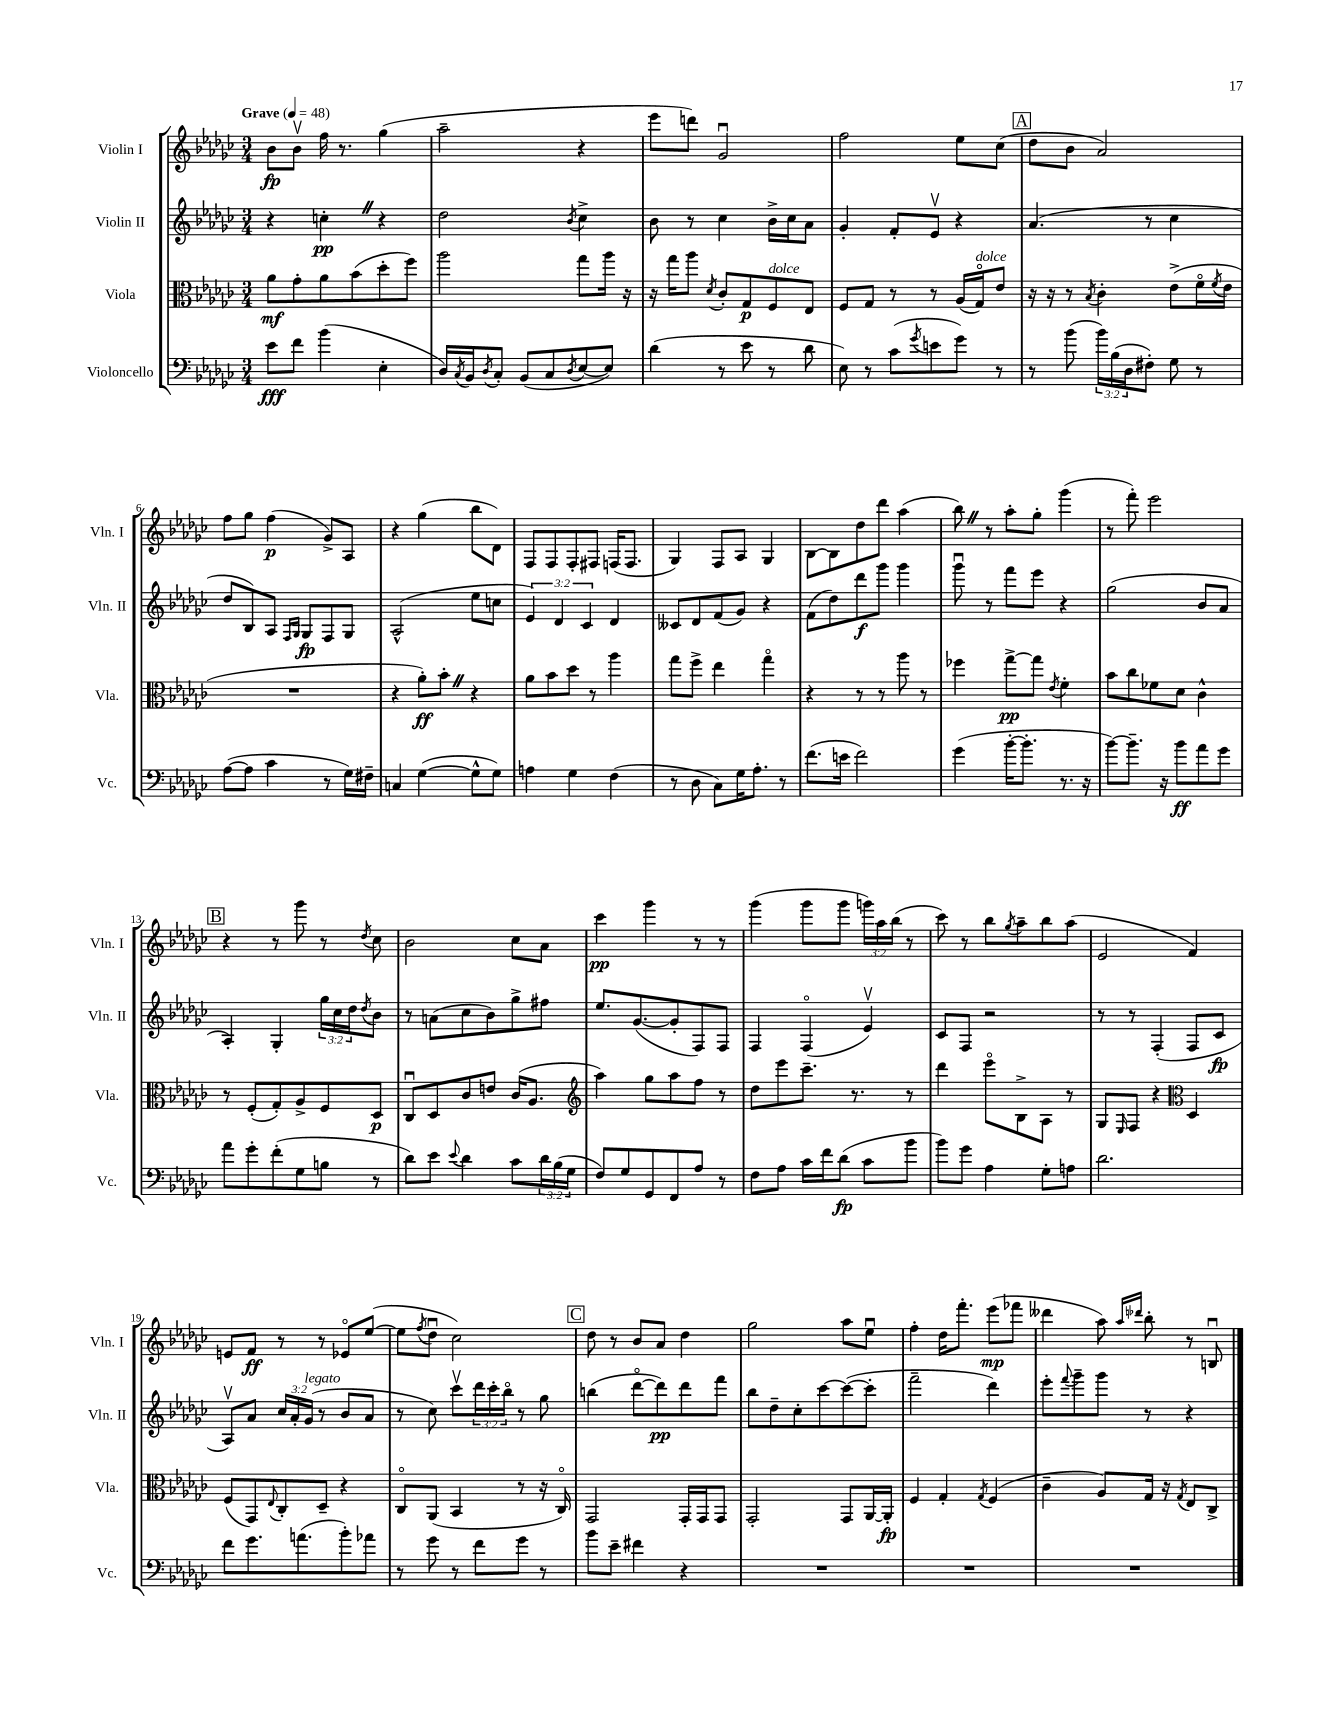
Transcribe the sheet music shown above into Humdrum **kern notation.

**kern	**dynam	**kern	**dynam	**kern	**dynam	**kern	**dynam
*part4	*part4	*part3	*part3	*part2	*part2	*part1	*part1
*staff4	*staff4	*staff3	*staff3	*staff2	*staff2	*staff1	*staff1
*I"Violoncello	*	*I"Viola	*	*I"Violin II	*	*I"Violin I	*
*I'Vc.	*	*I'Vla.	*	*I'Vln. II	*	*I'Vln. I	*
*clefF4	*	*clefC3	*	*clefG2	*	*clefG2	*
*k[b-e-a-d-g-c-]	*	*k[b-e-a-d-g-c-]	*	*k[b-e-a-d-g-c-]	*	*k[b-e-a-d-g-c-]	*
*M3/4	*	*M3/4	*	*M3/4	*	*M3/4	*
*MM48	*	*MM48	*	*MM48	*	*MM48	*
=1	=1	=1	=1	=1	=1	=1	=1
!	!	!	!	!	!	!LO:TX:a:B:t=Grave	!
8e-\L	fff	8a-\L	mf	4r	.	8b-\L	fp
8f\J	.	8g-'\	.	.	.	8b-v\J	.
(4b-\	.	8a-\	.	4ccn'Z\	pp	16ff\	.
.	.	.	.	.	.	8.r	.
.	.	(8b-\	.	.	.	.	.
4E-'\	.	8dd-'\	.	4r	.	(4gg-\	.
.	.	8ff\J)	.	.	.	.	.
=2	=2	=2	=2	=2	=2	=2	=2
16D-/LL)	.	2aa-\	.	2dd-\	.	2aa-~\	.
8qC-/	.	.	.	.	.	.	.
16BB-/J	.	.	.	.	.	.	.
8qD-/	.	.	.	.	.	.	.
8C-'/J	.	.	.	.	.	.	.
(8BB-/L	.	.	.	.	.	.	.
8C-/	.	.	.	.	.	.	.
8qD-/	.	.	.	8qb-/	.	.	.
[8E-/	.	8gg-\L	.	4cc-^\	.	4r	.
8E-/J])	.	16aa-\Jk	.	.	.	.	.
.	.	16r	.	.	.	.	.
=3	=3	=3	=3	=3	=3	=3	=3
(4d-\	.	16r	.	8b-\	.	8eee-\L	.
.	.	16gg-\KL	.	.	.	.	.
.	.	8aa-\J	.	8r	.	8dddn\J)	.
.	.	8qd-/	.	.	.	.	.
8r	.	8c-'/L	.	4cc-\	.	2g-u/	.
8e-\	.	8G-/	p	.	.	.	.
!	!	!LO:TX:a:i:t=dolce	!	!	!	!	!
8r	.	8F/	.	16b-^\LL	.	.	.
.	.	.	.	16cc-\J	.	.	.
8d-\	.	8E-/J	.	8a-\J	.	.	.
=4	=4	=4	=4	=4	=4	=4	=4
8E-\)	.	8F/L	.	4g-'/	.	2ff\	.
8r	.	8G-/J	.	.	.	.	.
(8c-\L	.	8r	.	8f'/L	.	.	.
8qg-/	.	.	.	.	.	.	.
8en\	.	8r	.	8e-v/J	.	.	.
8g-\J)	.	(16A-/LL	.	4r	.	8ee-\L	.
!	!	!LO:TX:a:i:t=dolce	!	!	!	!	!
.	.	16G-/J)	.	.	.	.	.
8r	.	8e-/J	.	.	.	(8cc-\J	.
!!LO:REH:place=s1:t=A
=5	=5	=5	=5	=5	=5	=5	=5
8r	.	16r	.	(4.a-/	.	8dd-\L	.
.	.	16r	.	.	.	.	.
(8b-\	.	8r	.	.	.	8b-\J	.
.	.	8qB-/	.	.	.	.	.
24b-\LL)	.	4c-'\	.	.	.	2a-/)	.
(24B-\	.	.	.	.	.	.	.
24D-\J	.	.	.	.	.	.	.
8F#X'\J)	.	.	.	8r	.	.	.
8G-\	.	(8e-^\L	.	4cc-\	.	.	.
8r	.	16f\L	.	.	.	.	.
.	.	8qf/	.	.	.	.	.
.	.	16e-\JJ	.	.	.	.	.
!!LO:LB:g=z
=6	=6	=6	=6	=6	=6	=6	=6
([8A-\L	.	2.r	.	8dd-/L	.	8ff\L	.
8A-\J]	.	.	.	8B-/)	.	8gg-\J	.
4c-\	.	.	.	8A-/J	.	(4ff\	p
.	.	.	.	16qqF/LL	.	.	.
.	.	.	.	16qqG-/JJ	.	.	.
.	.	.	.	8G-/L	fp	.	.
8r	.	.	.	8F/	.	8g-^/L)	.
16G-\LL)	.	.	.	8G-/J	.	8A-/J	.
16F#X~\JJ	.	.	.	.	.	.	.
=7	=7	=7	=7	=7	=7	=7	=7
4Cn/	.	4r	.	(2A-^^/	.	4r	.
([4G-\	.	8a-'\L)	ff	.	.	(4gg-\	.
.	.	8b-'Z\J	.	.	.	.	.
8G-^^\L]	.	4r	.	8ee-\L	.	8bb-\L	.
8G-\J)	.	.	.	8ccn\J	.	8d-\J)	.
=8	=8	=8	=8	=8	=8	=8	=8
4An\	.	8a-\L	.	6e-/)	.	8F/L	.
.	.	8b-\	.	.	.	8F/	.
.	.	.	.	6d-/	.	.	.
4G-\	.	8dd-\J	.	.	.	8F'/	.
.	.	.	.	6c-/	.	.	.
.	.	8r	.	.	.	8F#X/J	.
(4F\	.	4aa-\	.	4d-/	.	(16Fn/KL	.
.	.	.	.	.	.	8.F/J	.
=9	=9	=9	=9	=9	=9	=9	=9
8r	.	8gg-\L	.	8c--X/L	.	4G-/)	.
8D-\	.	8ff^\J	.	8d-/	.	.	.
8C-\L)	.	4ee-\	.	(8f/	.	8F/L	.
16G-\K	.	.	.	8g-/J)	.	8A-/J	.
8.A-'\J	.	.	.	.	.	.	.
.	.	4gg-\	.	4r	.	4G-/	.
8r	.	.	.	.	.	.	.
=10	=10	=10	=10	=10	=10	=10	=10
(8.f\L	.	4r	.	(8f\L	.	[8B-\L	.
.	.	.	.	8dd-\)	.	8B-\]	.
16en\Jk	.	.	.	.	.	.	.
2f\)	.	8r	.	8ddd-\	f	8dd-\	.
.	.	8r	.	8ggg-\J	.	8ddd-\J	.
.	.	8aa-\	.	4ggg-\	.	(4aa-\	.
.	.	8r	.	.	.	.	.
=11	=11	=11	=11	=11	=11	=11	=11
(4g-\	.	4ff-X\	.	8ggg-u\	.	8bb-Z\)	.
.	.	.	.	8r	.	8r	.
[16b-'\KL	.	[8gg-^\L	pp	8fff\L	.	8aa-'\L	.
8.b-'\J]	.	.	.	.	.	.	.
.	.	8gg-\J]	.	8eee-\J	.	8gg-'\J	.
.	.	8qe-/	.	.	.	.	.
8.r	.	4f'\	.	4r	.	(4ggg-\	.
16r	.	.	.	.	.	.	.
=12	=12	=12	=12	=12	=12	=12	=12
[8b-\L)	.	8b-\L	.	(2gg-\	.	8r	.
8.b-~\J]	.	8cc-\	.	.	.	8fff'\)	.
.	.	8f-X\	.	.	.	2eee-\	.
16r	.	.	.	.	.	.	.
8b-\L	ff	8d-\J	.	.	.	.	.
8a-\	.	4c-^^\	.	8b-/L	.	.	.
8g-\J	.	.	.	8a-/J	.	.	.
!!LO:LB:g=z
!!LO:REH:place=s1:t=B
=13	=13	=13	=13	=13	=13	=13	=13
8a-\L	.	8r	.	4A-'/)	.	4r	.
8g-'\	.	(8F'/L	.	.	.	.	.
(8f'\	.	8G-'/)	.	4G-'/	.	8r	.
8G-\	.	8A-^/	.	.	.	8ggg-\	.
8Bn\J	.	8F/	.	24gg-\LL	.	8r	.
.	.	.	.	24cc-\	.	.	.
.	.	.	.	24dd-\J	.	.	.
.	.	.	.	8qdd-/	.	8qdd-/	.
8r	.	8D-/J	p	8b-\J	.	8cc-\	.
=14	=14	=14	=14	=14	=14	=14	=14
8d-\L)	.	8C-u/L	.	8r	.	2b-\	.
8e-\J	.	8D-/	.	(8an\L	.	.	.
8qqe-/	.	.	.	.	.	.	.
4d-\	.	8c-/	.	8cc-\	.	.	.
.	.	8en/J	.	8b-\)	.	.	.
8c-\L	.	(16c-/KL	.	8gg-^\	.	8cc-\L	.
.	.	8.A-/J	.	.	.	.	.
24d-\L	.	.	.	8ff#X\J	.	8a-\J	.
(24B-\	.	.	.	.	.	.	.
24G-\JJ	.	.	.	.	.	.	.
=15	=15	=15	=15	=15	=15	=15	=15
*	*	*clefG2	*	*	*	*	*
8F/L)	.	4aa-\)	.	8.ee-/L	.	4ccc-\	pp
8G-/	.	.	.	.	.	.	.
.	.	.	.	([8.g-/	.	.	.
8GG-/	.	8gg-\L	.	.	.	4ggg-\	.
8FF/	.	8aa-\	.	8g-'/]	.	.	.
8A-/J	.	8ff\J	.	8F/)	.	8r	.
8r	.	8r	.	8F/J	.	8r	.
=16	=16	=16	=16	=16	=16	=16	=16
8F\L	.	8dd-\L	.	4F/	.	(4ggg-\	.
8A-\J	.	8eee-\	.	.	.	.	.
16c-\LL	.	8.ccc-~\J	.	(4F/	.	8ggg-\L	.
16f\J	.	.	.	.	.	.	.
(8d-\J	fp	.	.	.	.	8ggg-\J	.
.	.	8.r	.	.	.	.	.
8c-\L	.	.	.	4e-v/)	.	24gggn\LL)	.
.	.	.	.	.	.	24aa-\	.
.	.	.	.	.	.	(24bb-\JJ	.
8b-\J	.	8r	.	.	.	8r	.
=17	=17	=17	=17	=17	=17	=17	=17
8b-\L)	.	4ddd-\	.	8c-/L	.	8ccc-\)	.
8g-\J	.	.	.	8F/J	.	8r	.
4A-\	.	8eee-\L	.	2r	.	8bb-\L	.
.	.	.	.	.	.	8qgg-/	.
.	.	8B-^\	.	.	.	8aa-~\	.
8G-'\L	.	8A-\J	.	.	.	8bb-\	.
8An\J	.	8r	.	.	.	(8aa-\J	.
=18	=18	=18	=18	=18	=18	=18	=18
2.d-\	.	8G-/L	.	8r	.	2e-/	.
.	.	16qqE-/	.	.	.	.	.
.	.	8F/J	.	8r	.	.	.
.	.	4r	.	(4F'/	.	.	.
*	*	*clefC3	*	*	*	*	*
.	.	4D-/	.	8F/L	.	4f/)	.
.	.	.	.	8c-/J	fp	.	.
!!LO:LB:g=z
=19	=19	=19	=19	=19	=19	=19	=19
8f\L	.	(8F/L	.	8A-v/L)	.	8en/L	.
8.g-\	.	8GG-/)	.	8a-/J	.	8f/J	ff
.	.	8qqE-/	.	.	.	.	.
.	.	8C-'/	.	24cc-/LL	.	8r	.
.	.	.	.	24a-'/	.	.	.
(8.an\	.	.	.	.	.	.	.
!	!	!	!	!LO:TX:a:i:t=legato	!	!	!
.	.	.	.	(24g-/JJ	.	.	.
.	.	8D-~/J	.	8r	.	8r	.
8b-'\)	.	4r	.	8b-/L	.	8e-X/L	.
8a-X\J	.	.	.	8a-/J	.	([8ee-/J	.
=20	=20	=20	=20	=20	=20	=20	=20
8r	.	8C-/L	.	8r	.	8ee-\L]	.
.	.	.	.	.	.	8qff/	.
8g-\	.	(8AA-/J	.	8cc-\)	.	8dd-u\J	.
8r	.	4BB-/	.	8ccc-v\L	.	2cc-\)	.
8f\L	.	.	.	24ddd-\L	.	.	.
.	.	.	.	24ccc-'\	.	.	.
.	.	.	.	24bb-\JJ	.	.	.
8g-\J	.	8r	.	8r	.	.	.
8r	.	16r	.	8gg-\	.	.	.
.	.	16C-/)	.	.	.	.	.
!!LO:REH:place=s1:t=C
=21	=21	=21	=21	=21	=21	=21	=21
8b-\L	.	2GG-/	.	(4bbn\	.	8dd-\	.
8e-~\J	.	.	.	.	.	8r	.
4f#X\	.	.	.	[8ddd-\L	.	8b-/L	.
.	.	.	.	8ddd-\])	pp	8a-/J	.
4r	.	16GG-'/LL	.	8ddd-\	.	4dd-\	.
.	.	16GG-/J	.	.	.	.	.
.	.	8GG-/J	.	8fff\J	.	.	.
=22	=22	=22	=22	=22	=22	=22	=22
2.r	.	2GG-'/	.	8bb-\L	.	2gg-\	.
.	.	.	.	8dd-~\	.	.	.
.	.	.	.	8cc-'\	.	.	.
.	.	.	.	[8ccc-\	.	.	.
.	.	8GG-/L	.	(8ccc-\_	.	8aa-\L	.
.	.	[16AA-/L	.	8ccc-'\J]	.	8ee-u\J	.
.	.	16AA-'/JJ]	fp	.	.	.	.
=23	=23	=23	=23	=23	=23	=23	=23
2.r	.	4F/	.	2fff~\	.	4ff'\	.
.	.	4G-'/	.	.	.	16dd-\KL	.
.	.	.	.	.	.	8.fff'\J	.
.	.	8qG-/	.	.	.	.	.
.	.	(4F/	.	4ddd-\)	.	(8eee-\L	mp
.	.	.	.	.	.	8fff-X\J	.
=24	=24	=24	=24	=24	=24	=24	=24
2.r	.	4c-~\	.	8eee-'\L	.	4ddd--X\	.
.	.	.	.	8qqfff/	.	.	.
.	.	.	.	8ggg-~\	.	.	.
.	.	8A-/L)	.	8ggg-\J	.	8aa-\)	.
.	.	.	.	.	.	16qqaa-/LL	.
.	.	.	.	.	.	16qqddd-X/JJ	.
.	.	16G-/Jk	.	8r	.	8bb-'\	.
.	.	16r	.	.	.	.	.
.	.	8qG-/	.	.	.	.	.
.	.	8E-/L	.	4r	.	8r	.
.	.	8C-^/J	.	.	.	8Bnu/	.
==	==	==	==	==	==	==	==
*-	*-	*-	*-	*-	*-	*-	*-
